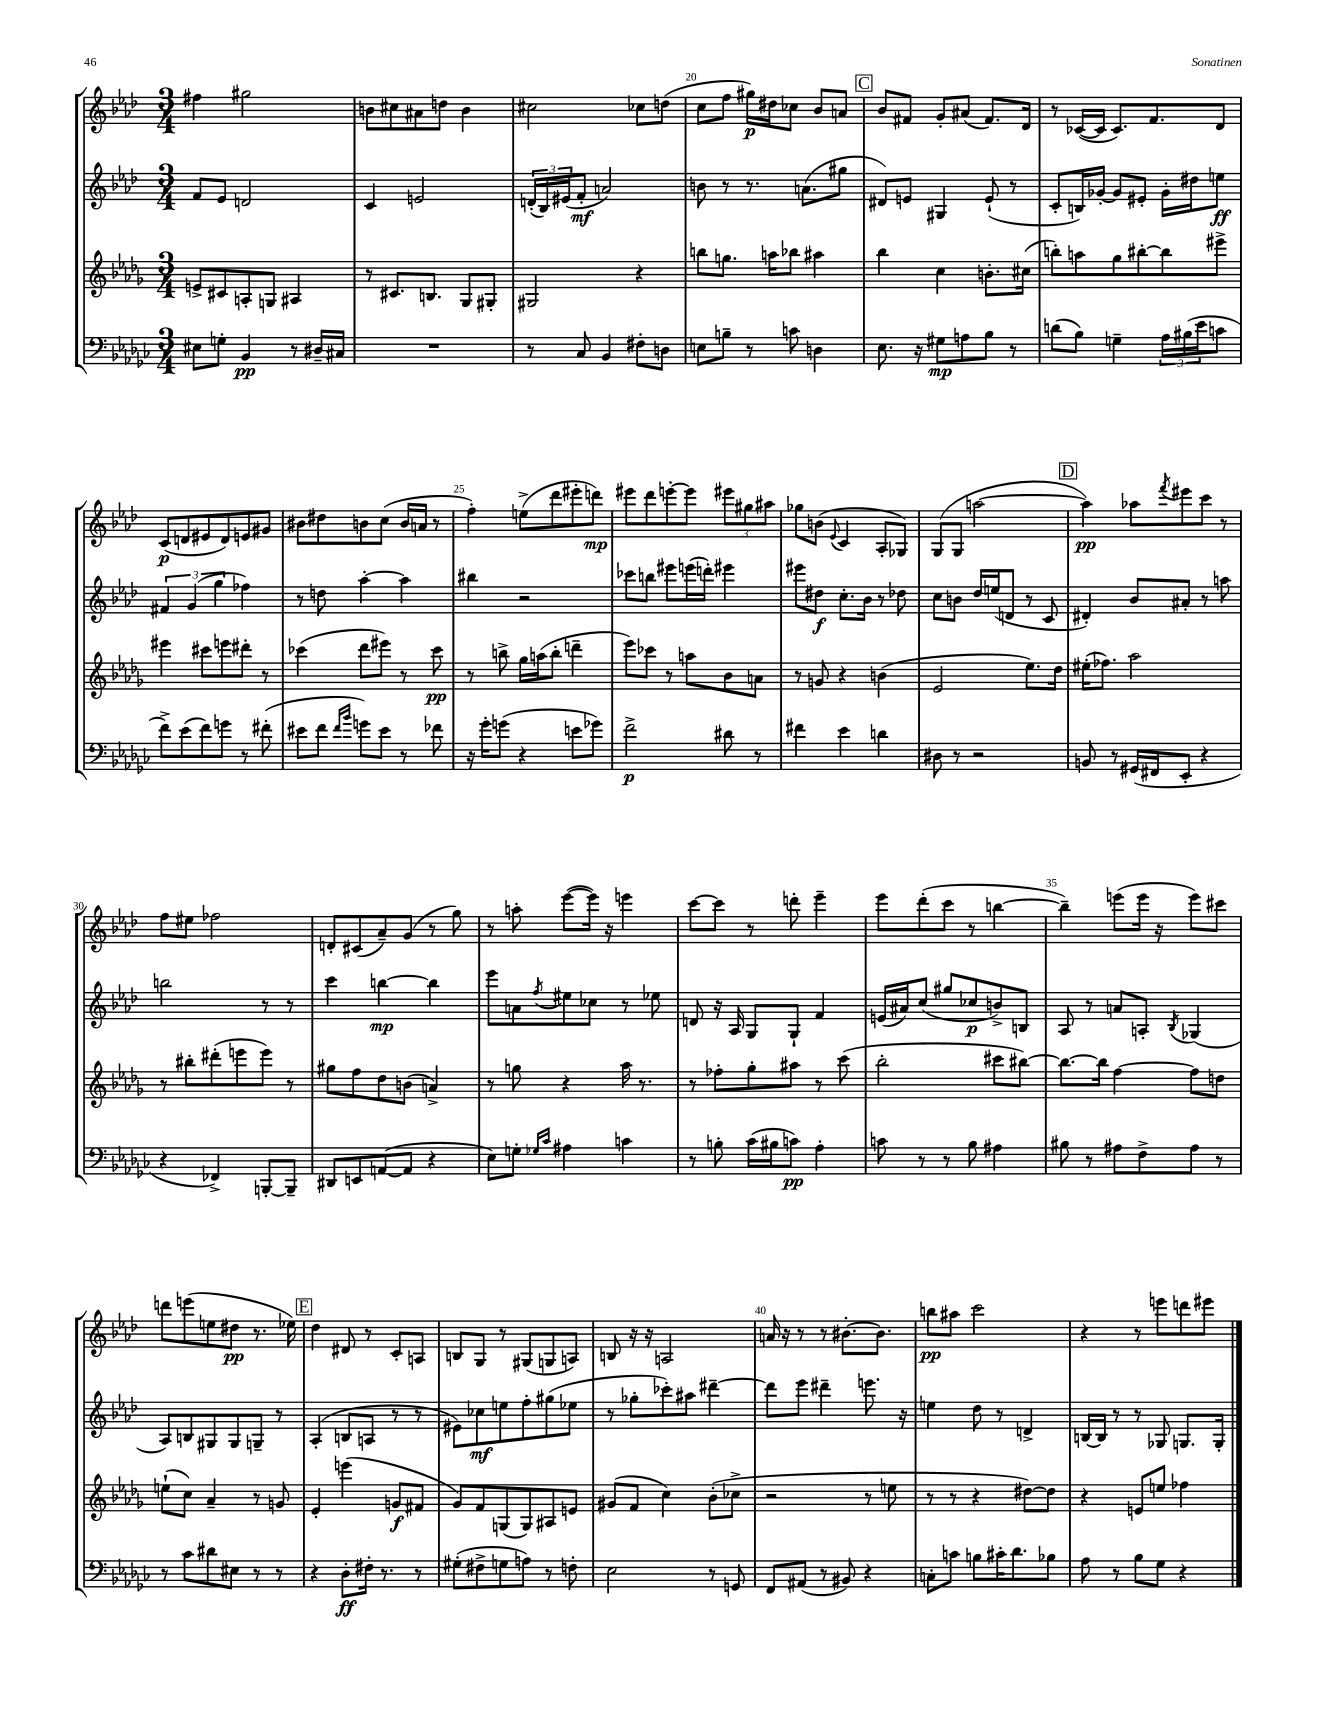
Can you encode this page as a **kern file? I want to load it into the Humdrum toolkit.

**kern	**kern	**kern	**kern
*staff4	*staff3	*staff2	*staff1
*clefF4	*clefG2	*clefG2	*clefG2
*k[b-e-a-d-g-c-]	*k[b-e-a-d-g-]	*k[b-e-a-d-]	*k[b-e-a-d-]
*M3/4	*M3/4	*M3/4	*M3/4
8E#	8e^	8f	4ff#
8G'	8c#	8e-	.
4BB-	8A'	2d	2gg#
.	8G	.	.
8r	4A#	.	.
16D#~	.	.	.
16C#	.	.	.
=	=	=	=
2.r	8r	4c	8b
.	8.c#	.	8cc#
.	.	2e	8a#
.	8.B	.	.
.	.	.	8dd
.	8G-	.	4b
.	8G#'	.	.
=	=	=	=
8r	2G#	(24d'	2cc#
.	.	24B-)	.
.	.	(24e#	.
8C-	.	8f'	.
4BB-	.	2a)	.
8F#'	4r	.	8cc-
8D	.	.	(8dd
=	=	=	=
8E	8bb	8b	8cc
8B~	8.gg	8r	8ff
8r	.	8.r	16gg#)
.	16aa	.	16dd#
8c	8bb-	.	8cc-
.	.	(8.a	.
4D	4aa#	.	8b-
.	.	8gg#	8a
=	=	=	=
8.E-	4bb-	8d#)	8b-
.	.	8e	8f#
16r	.	.	.
8G#	4cc	4G#	8g'
8A	.	.	(8a#
8B-	8.b'	(8e`	8.f#)
8r	.	8r	.
.	(16cc#	.	16d-
=	=	=	=
(8d	8bb')	8c'	8r
8B-)	8aa	16B)	([16c-
.	.	[16g-'	16c-]
4G~	8gg-	8g-]	8.c-)
.	[8bb#'	8e#'	.
.	.	.	8.f
24A-	8bb#]	16g-'	.
(24B#	.	.	.
.	.	16dd#	.
24e-	.	.	.
8c	8eee#^	8ee	8d-
=	=	=	=
8f^)	4eee#	6f#	(8c
(8e-	.	.	8d
.	.	(6g	.
8f)	8ccc#	.	8e#
.	.	6gg	.
8g	8eee	.	8d)
8r	8ddd#'	4ff-)	8e
(8f#'	8r	.	8g#
=	=	=	=
8e#	(4ccc-	8r	8b#
8f	.	8dd	8dd#
16qqf	.	.	.
16qqb-	.	.	.
8g)	8ddd-	[4aa-'	8b
8e#	8eee#)	.	(8cc
8r	8r	4aa-]	16b
.	.	.	16a
8f-	8ccc-	.	8r
=	=	=	=
16r	8r	4bb#	4ff')
16g-'	.	.	.
(8g	8bb^	.	.
4r	16gg-	2r	(8ee^
.	(16aa	.	.
.	8bb'	.	8ddd-
8e	4ddd~	.	8eee#'
8g-)	.	.	8ddd)
=	=	=	=
2f^	8eee-)	8ccc-	8eee#
.	8ccc-	8bb	8ddd-
.	8r	8eee#	[8eee'
.	8aa	(16eee	8eee]
.	.	16ddd')	.
8d#	8b-	4eee#	12eee#
.	.	.	12gg#
8r	8a	.	.
.	.	.	12aa#
=	=	=	=
4f#	8r	8eee#	8gg-
.	8g	8dd#	(8b
.	.	.	8qqe-
4e-	4r	8.cc'	4c
.	.	16b-	.
4d	(4b	8r	8A-'
.	.	8dd-	8G-)
=	=	=	=
8D#	2e-	8cc	(8G
8r	.	8b	8G
2r	.	16dd-	[2aa
.	.	(16ee	.
.	.	8d	.
.	8.ee-)	8r	.
.	.	8c	.
.	16dd-	.	.
=	=	=	=
8BB	(16ee#'	4d#')	4aa])
.	8.ff-)	.	.
8r	.	.	.
(16GG#	2aa-	8b-	8aa-
16FF#	.	.	.
.	.	.	8qfff
8EE-'	.	8a#'	8eee#
4r	.	8r	8ccc
.	.	8aa	8r
=	=	=	=
4r	8r	2bb	8ff
.	8bb#'	.	8ee#
4FF-^)	(8ddd#'	.	2ff-
.	8eee	.	.
[8BBB'	8eee)	8r	.
8BBB~]	8r	8r	.
=	=	=	=
8DD#	8gg#	4ccc	8d'
8EE	8ff	.	(8c#
([8AA	8dd-	[4bb	8a-~)
8AA]	(8b	.	(8g
4r	4a^)	4bb]	8r
.	.	.	8gg)
=	=	=	=
8E-)	8r	8eee-	8r
8G'	8gg	8a	8aa'
16qqG-	.	.	.
16qqc-	.	8qff	.
4A#	4r	8ee#	([8eee-
.	.	8cc-	16eee-])
.	.	.	16r
4c	16aa-	8r	4eee
.	8.r	.	.
.	.	8ee-	.
=	=	=	=
8r	8r	8d	[8ccc
8B'	8ff-'	16r	8ccc]
.	.	16A-	.
(16c-	8gg-'	8G	8r
16B#	.	.	.
8c)	8aa#	8G`	8ddd'
4A-'	8r	4f	4eee-~
.	(8ccc	.	.
=	=	=	=
8c	2bb-'	(16e	8eee-
.	.	16a#)	.
8r	.	(8cc	(8ddd-'
8r	.	8gg#	8ccc
8B-	.	8cc-	8r
4A#	8ccc#	8b^)	[4bb
.	[8bb#)	8B	.
=	=	=	=
8B#	8.bb#_	8A-	4bb~])
8r	.	8r	.
.	16bb#]	.	.
8A#	[4ff	8a	(8eee
8F^	.	8A'	16eee
.	.	.	16r
.	.	8qB-	.
8A#	8ff]	(4G-	8eee)
8r	8dd	.	8ccc#
=	=	=	=
8r	(8ee`	8A-)	8ddd
8c-	8cc)	8B	(8eee
8d#	4a-~	8G#	8ee
8E#	.	8G#	8dd#
8r	8r	8G~	8.r
8r	8g	8r	.
.	.	.	16ee-)
=	=	=	=
4r	4e-'	(4A-'	4dd-
8D-'	(4eee	8B	8d#
16F#'	.	8A	8r
8.r	.	.	.
.	8g	8r	8c'
8r	8f#	8r	8A
=	=	=	=
(8G#'	8g-)	8e#)	8B
8F#^	8f	8cc-	8G
8G	(8G	8ee	8r
8A)	8G)	8ff'	(8G#
8r	8A#	(8gg#	8G
8F'	8e	8ee-	8A)
=	=	=	=
2E-	(8g#	8r	8B
.	8f	8gg-'	16r
.	.	.	16r
.	4cc)	8ccc-')	2A
.	.	8aa#	.
8r	(8b-'	[4ddd#~	.
8GG	8cc-^	.	.
=	=	=	=
8FF	2r	8ddd#]	16a
.	.	.	16r
(8AA#	.	8eee-	8r
8r	.	4ddd#~	8r
8BB#)	.	.	[8.b#'
4r	8r	8.eee	.
.	.	.	8.b#]
.	8ee	.	.
.	.	16r	.
=	=	=	=
8C'	8r	4ee	8bb
8c	8r	.	8aa#
8B	4r	8dd-	2ccc
16c#'	.	8r	.
8.d-	.	.	.
.	[8dd#)	4d^	.
8B-	8dd#]	.	.
=	=	=	=
8A-	4r	[16B	4r
.	.	16B]	.
8r	.	8r	.
8B-	8e	8r	8r
8G-	8ee	8G-	8eee
4r	4ff-	8.G	8ddd
.	.	.	8eee#
.	.	16G'	.
==	==	==	==
*-	*-	*-	*-
